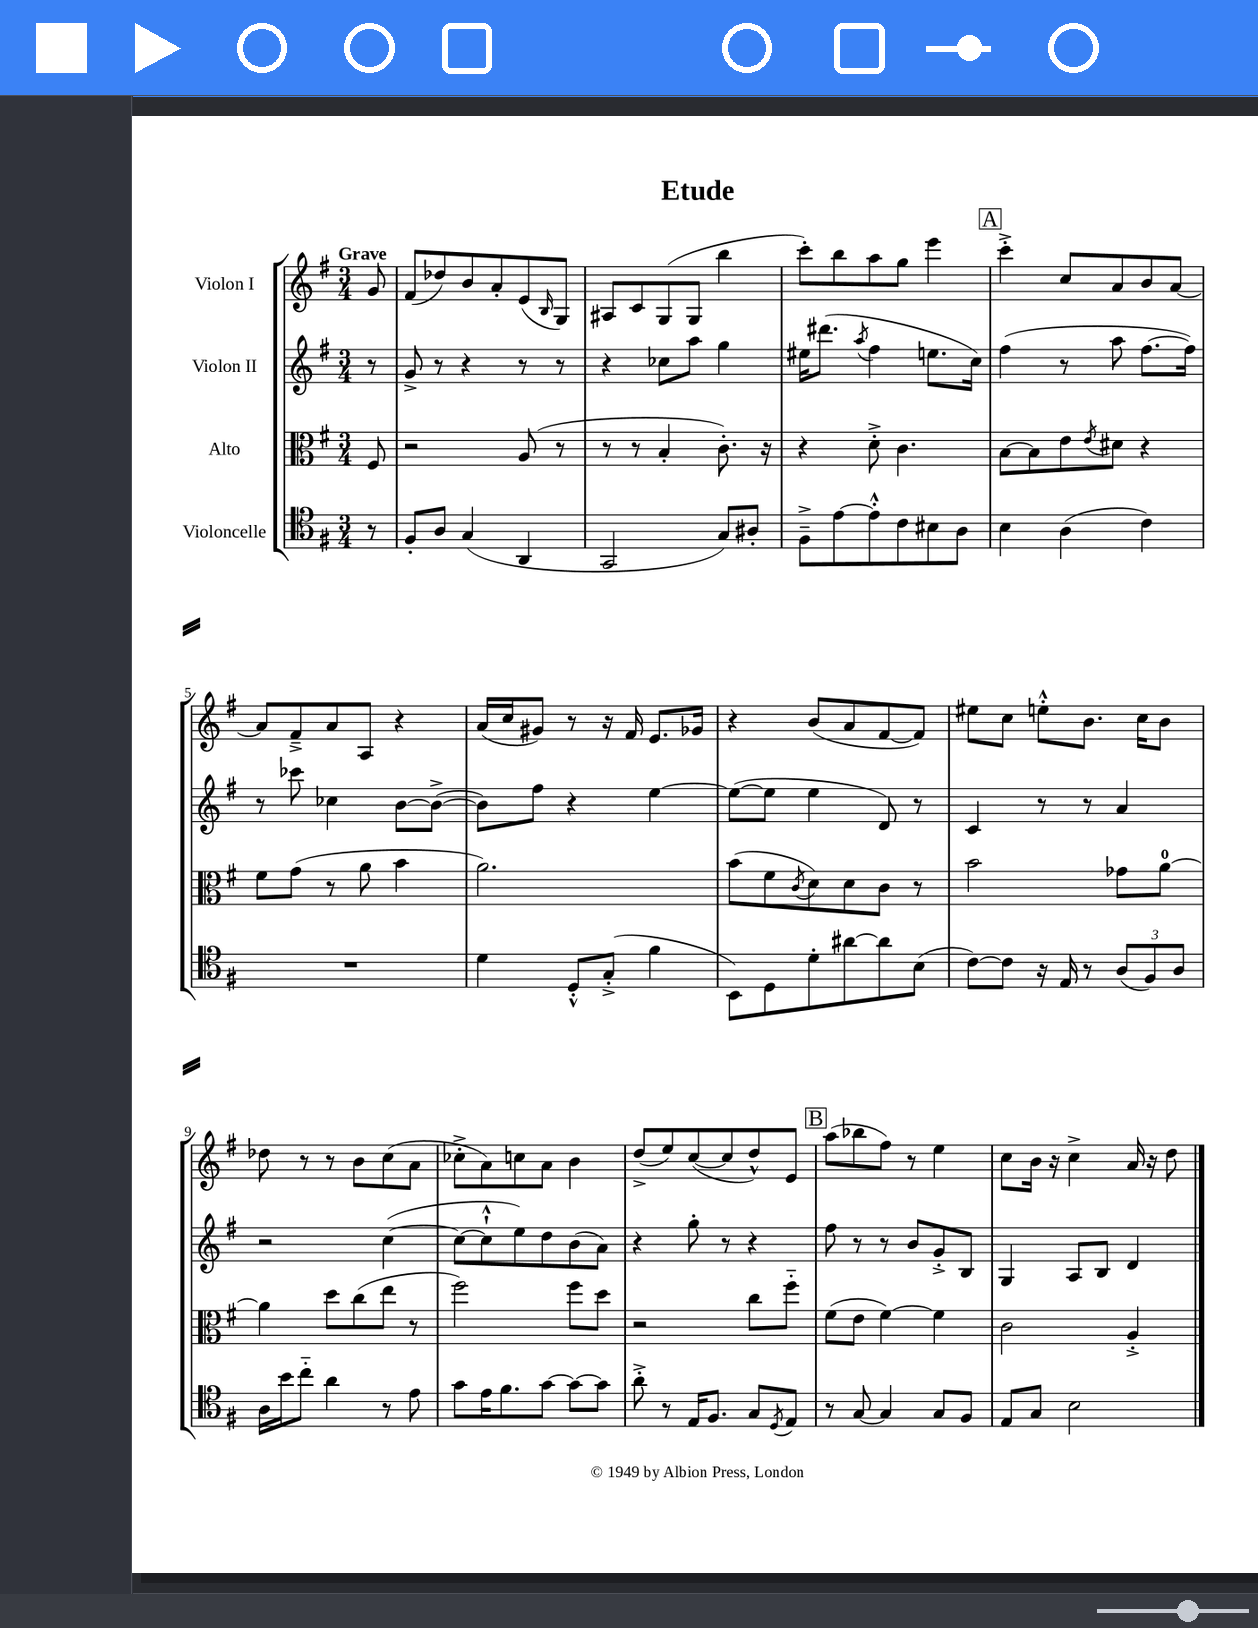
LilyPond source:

\header { title = "Etude" }
<<
\new StaffGroup <<
\new Staff = "s0" \with { instrumentName = "Violon I" } {
    \clef treble \key g \major \numericTimeSignature \time 3/4 \partial 8 \tempo "Grave"
    g'8 |
    fis'8( des''8) b'8 a'8-. e'8( \grace { b16 } g8) |
    ais8 c'8 g8( g8 b''4 |
    c'''8-.) b''8 a''8 g''8 e'''4 |
    \mark \markup { \box "A" } c'''4-.-> c''8 a'8 b'8 a'8~ |
    a'8 fis'8---> a'8 a8 r4 |
    a'16( c''16 gis'8) r8 r16 fis'16 e'8. ges'16 |
    r4 b'8( a'8 fis'8~ fis'8) |
    eis''8 c''8 e''8-.-^ b'8. c''16 b'8 |
    des''8 r8 r8 b'8 c''8( a'8 |
    ces''8-.-> a'8) c''8 a'8 b'4 |
    d''8->( e''8) c''8~( c''8 d''8-^) e'8 |
    \mark \markup { \box "B" } a''8( bes''8 fis''8) r8 e''4 |
    c''8 b'16 r16 c''4-> a'16 r16 d''8 \bar "|." |
}
\new Staff = "s1" \with { instrumentName = "Violon II" } {
    \clef treble \key g \major \numericTimeSignature \time 3/4 \partial 8
    r8 |
    g'8-> r8 r4 r8 r8 |
    r4 ces''8 a''8 g''4 |
    eis''16 dis'''8.( \acciaccatura { a''8 } fis''4 e''8. c''16) |
    \mark \markup { \box "A" } fis''4( r8 a''8 fis''8.~ fis''16) |
    r8 ces'''8 ces''4 b'8~ b'8~->( |
    b'8) fis''8 r4 e''4~ |
    e''8~( e''8 e''4 d'8) r8 |
    c'4 r8 r8 a'4 |
    r2 c''4~( |
    c''8~ c''8-!-^ e''8) d''8 b'8( a'8) |
    r4 g''8-. r8 r4 |
    \mark \markup { \box "B" } fis''8 r8 r8 b'8 g'8-.-> b8 |
    g4 a8 b8 d'4 \bar "|." |
}
\new Staff = "s2" \with { instrumentName = "Alto" } {
    \clef alto \key g \major \numericTimeSignature \time 3/4 \partial 8
    fis8 |
    r2 a8( r8 |
    r8 r8 b4-. c'8.-.) r16 |
    r4 d'8-.-> c'4. |
    \mark \markup { \box "A" } b8~ b8 e'8 \acciaccatura { e'8 } dis'8 r4 |
    fis'8 g'8( r8 a'8 b'4 |
    a'2.) |
    b'8( fis'8 \acciaccatura { c'8 } d'8) d'8 c'8 r8 |
    b'2 ges'8 a'8-0~ |
    a'4 d''8 c''8( e''8 r8 |
    fis''2) fis''8 d''8 |
    r2 c''8 fis''8-_ |
    \mark \markup { \box "B" } fis'8( e'8 fis'4~) fis'4 |
    c'2 a4-.-> \bar "|." |
}
\new Staff = "s3" \with { instrumentName = "Violoncelle" } {
    \clef tenor \key g \major \numericTimeSignature \time 3/4 \partial 8
    r8 |
    fis8-. a8 g4( a,4 |
    g,2 g8) ais8-. |
    fis8---> e'8~ e'8-.-^ c'8 bis8 a8 |
    \mark \markup { \box "A" } b4 a4( c'4) |
    R2. |
    d'4 d8-.-^ g8-.->( fis'4 |
    b,8) d8 d'8-. ais'8~ ais'8 b8( |
    c'8~) c'8 r16 e16 r8 \tuplet 3/2 { a8( fis8) a8 } |
    a16 b'16 c''8-_ a'4 r8 e'8 |
    g'8 e'16 fis'8. g'8~ g'8~ g'8 |
    a'8-.-> r8 e16 fis8. g8 \acciaccatura { d8 } e8 |
    \mark \markup { \box "B" } r8 g8~ g4 g8 fis8 |
    e8 g8 b2 \bar "|." |
}
>>
>>
